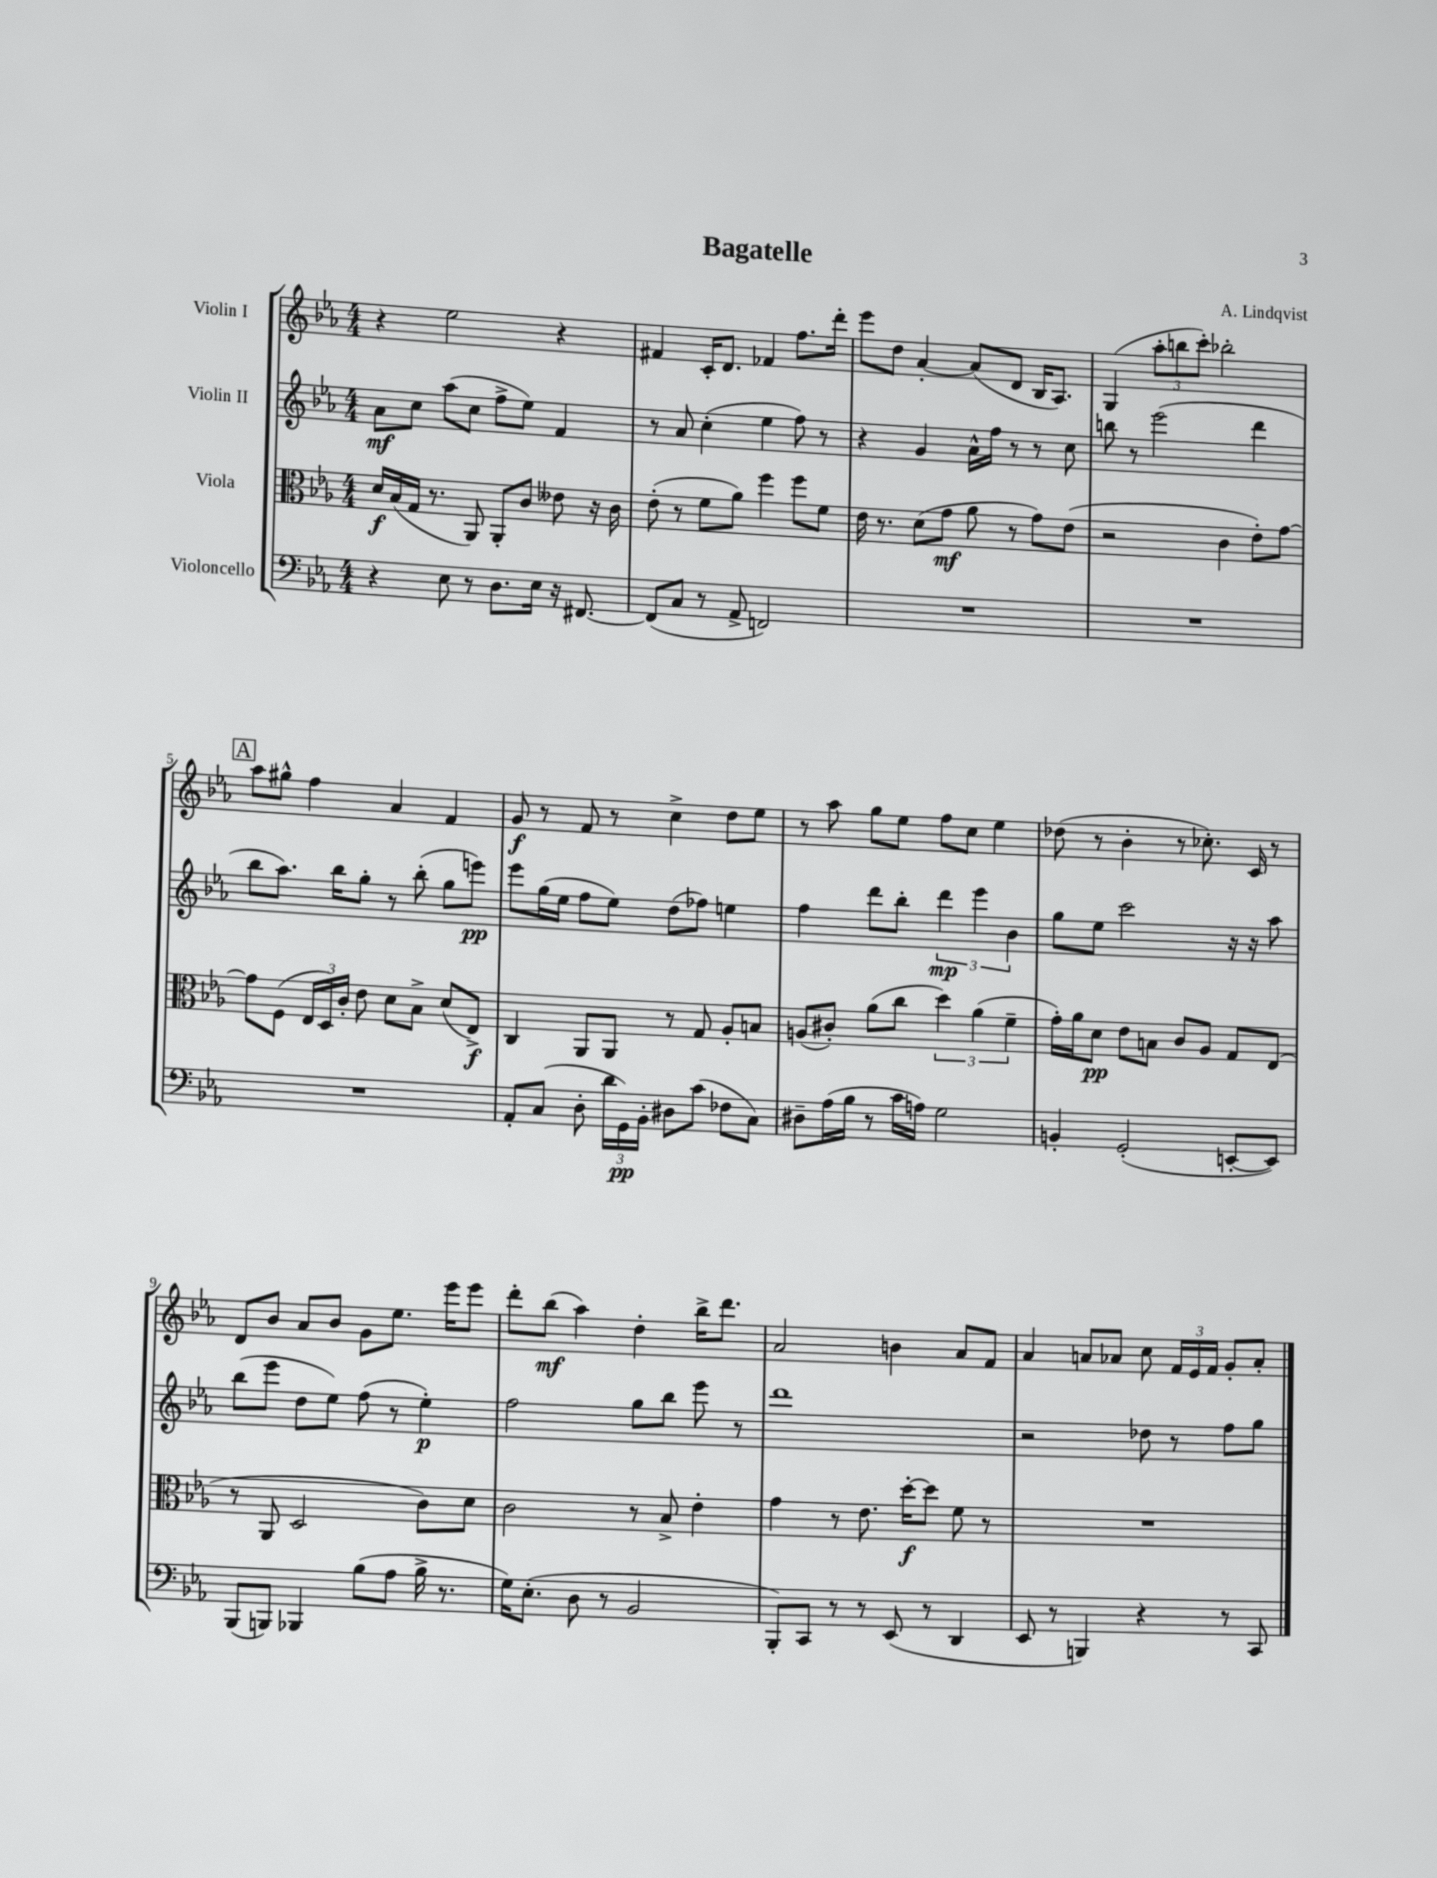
\header { title = "Bagatelle" composer = "A. Lindqvist" }
<<
\new StaffGroup <<
\new Staff = "s0" \with { instrumentName = "Violin I" } {
    \clef treble \key ees \major \numericTimeSignature \time 4/4
    \autoBeamOff r4 ees''2 r4 |
    fis'4 c'16[-. d'8.] fes'4 f''8.[ d'''16]-. |
    ees'''8[ d''8] aes'4~-. aes'8[( d'8] bes16[ aes8.]) |
    g4( \tuplet 3/2 { aes''8[-. b''8 c'''8]-.) } bes''2-. |
    \mark \markup { \box "A" } aes''8[ gis''8]-^ f''4 aes'4 f'4 |
    g'8\f r8 f'8 r8 c''4-> d''8[ ees''8] |
    r8 aes''8 g''8[ ees''8] f''8[ c''8] ees''4 |
    des''8( r8 bes'4-. r8 ces''8.-.) c'16 r8 |
    d'8[ bes'8] aes'8[ bes'8] g'8[ ees''8.] ees'''16[ ees'''8] |
    d'''8[-. bes''8]\mf( aes''4) d''4-. bes''16[-> d'''8.] |
    aes'2 b'4 aes'8[ f'8] |
    aes'4 a'8[ aes'8] c''8 \tuplet 3/2 { f'16[ ees'16 f'16] } g'8[-. aes'8]-. \bar "|." |
}
\new Staff = "s1" \with { instrumentName = "Violin II" } {
    \clef treble \key ees \major \numericTimeSignature \time 4/4
    \autoBeamOff aes'8[\mf c''8] aes''8[( c''8] f''8[-> ees''8]) f'4 |
    r8 aes'8 c''4-.( ees''4 f''8) r8 |
    r4 g'4 aes'16[-^ f''16] r8 r8 c''8 |
    b''8 r8 ees'''2( d'''4 |
    \mark \markup { \box "A" } bes''8[ aes''8.]) bes''16[ g''8]-. r8 bes''8-.( g''8[ e'''8]\pp) |
    ees'''8[ g''16( ees''16] f''8[ ees''8]) d''8[( fes''8]) e''4 |
    f''4 d'''8[ bes''8]-. \tuplet 3/2 { d'''4\mp ees'''4 bes'4 } |
    g''8[ ees''8] c'''2 r16 r16 aes''8 |
    bes''8[( ees'''8] d''8[ ees''8]) f''8( r8 ees''4-.\p) |
    f''2 g''8[ bes''8] ees'''8 r8 |
    d'''1 |
    r2 des''8 r8 f''8[ g''8] \bar "|." |
}
\new Staff = "s2" \with { instrumentName = "Viola" } {
    \clef alto \key ees \major \numericTimeSignature \time 4/4
    \autoBeamOff d'16[\f bes16( g16] r8. aes,8) aes,8[-. c'8] eeses'8 r16 c'16 |
    ees'8-.( r8 f'8[ aes'8]) f''4 f''8[ f'8] |
    ees'16 r8. d'8[( g'8]\mf aes'8 r8 g'8[) ees'8]( |
    r2 c'4 ees'8[-.) g'8]~ |
    \mark \markup { \box "A" } g'8[ f8]( \tuplet 3/2 { ees16[ d16) c'16]-. } ees'8 d'8[ bes8]-> d'8[( ees8]->\f) |
    c4 aes,8[ aes,8] r8 g8 aes8[-. b8] |
    a8[( cis'8]-.) aes'8[( c''8] \tuplet 3/2 { d''4) aes'4( f'4-- } |
    g'16[-.) aes'16 d'8]\pp ees'8[ b8] c'8[ aes8] g8[ ees8]( |
    r8 aes,8 d2 c'8[) d'8] |
    c'2 r8 bes8-> ees'4-. |
    g'4 r8 ees'8. d''16[~-.\f d''8] f'8 r8 |
    R1 \bar "|." |
}
\new Staff = "s3" \with { instrumentName = "Violoncello" } {
    \clef bass \key ees \major \numericTimeSignature \time 4/4
    \autoBeamOff r4 ees8 r8 d8.[ ees16] r16 fis,8.~ |
    fis,8[( c8] r8 aes,8-> f,2) |
    R1 |
    R1 |
    \mark \markup { \box "A" } R1 |
    aes,8[-. c8]( d8-. \tuplet 3/2 { d'16[ g,16\pp) bes,16]-. } dis8[ c'8]( fes8[ c8]) |
    dis8[-- aes16( bes16] r8 c'16[ a16]) g2 |
    b,4-. g,2-.( e,8[~-. e,8]) |
    bes,,8[( b,,8]) bes,,4 bes8[( aes8] bes16-> r8. |
    g16[) ees8.]-.( d8 r8 bes,2 |
    bes,,8[-.) c,8] r8 r8 ees,8( r8 d,4 |
    ees,8 r8 b,,4) r4 r8 c,8 \bar "|." |
}
>>
>>
